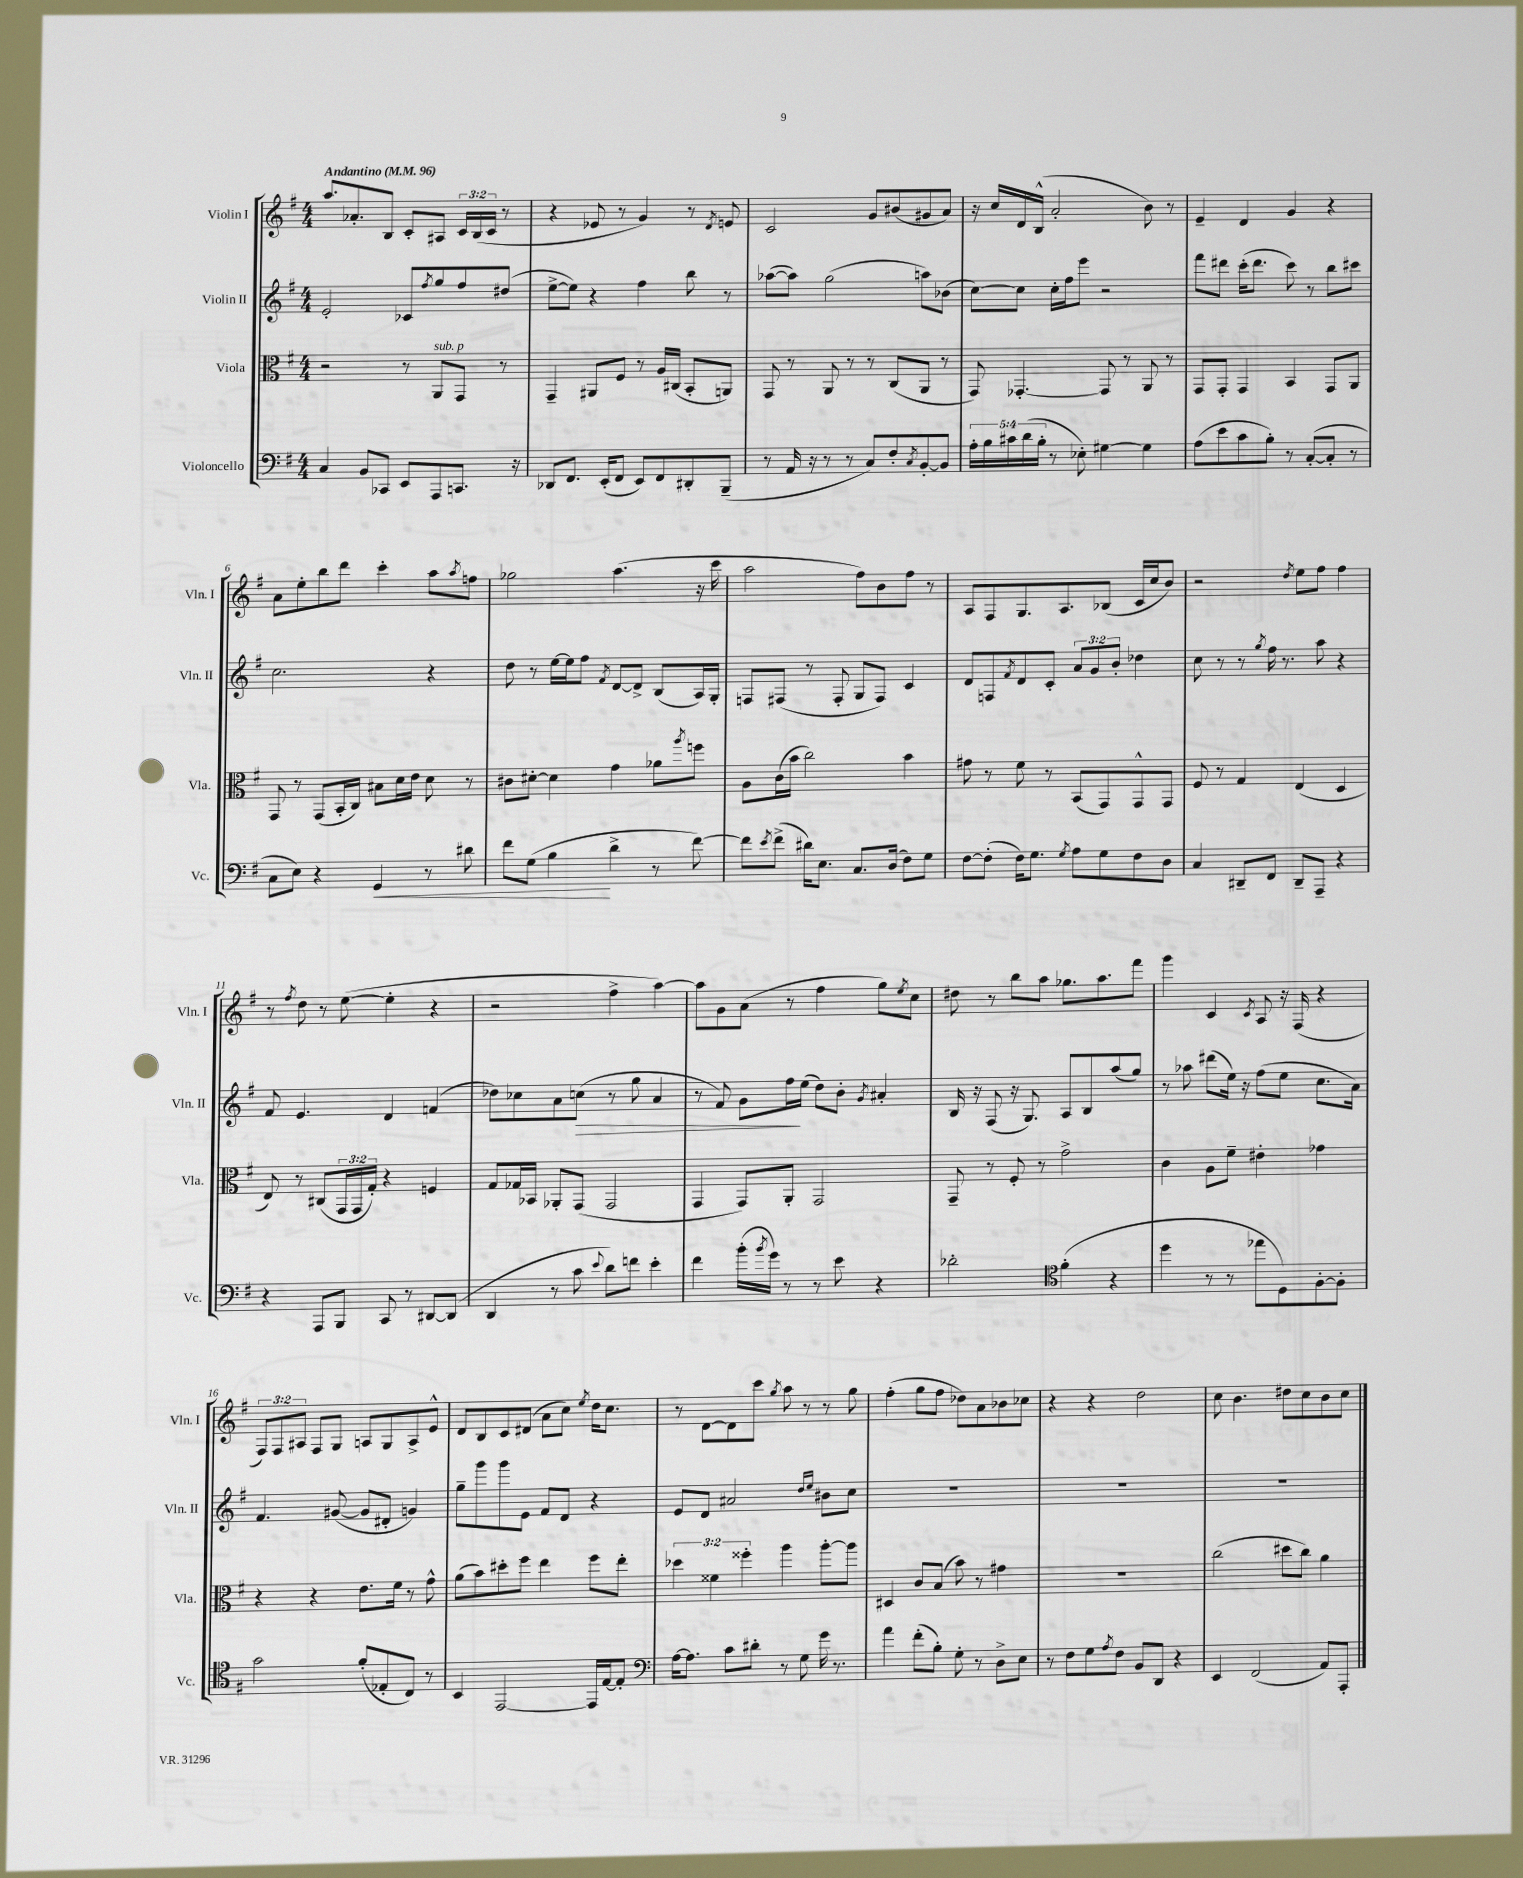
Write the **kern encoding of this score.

**kern	**dynam	**kern	**kern	**dynam	**kern
*part4	*part4	*part3	*part2	*part2	*part1
*staff4	*staff4	*staff3	*staff2	*staff2	*staff1
*I"Violoncello	*	*I"Viola	*I"Violin II	*	*I"Violin I
*I'Vc.	*	*I'Vla.	*I'Vln. II	*	*I'Vln. I
*clefF4	*	*clefC3	*clefG2	*	*clefG2
*k[f#]	*	*k[f#]	*k[f#]	*	*k[f#]
*M4/4	*	*M4/4	*M4/4	*	*M4/4
*MM96	*	*MM96	*MM96	*	*MM96
=1	=1	=1	=1	=1	=1
!	!	!	!	!	!LO:TX:a:B:t=Andantino
4C/	.	2r	2e'/	.	8.aa/L
.	.	.	.	.	8.a-X'/
8BB/L	.	.	.	.	.
8CC-X/J	.	.	.	.	8B/J
8EE/L	.	8r	8c-X/L	.	8c'/L
.	.	.	8qff#/	.	.
!	!	!LO:TX:a:i:t=sub. p	!	!	!
8AAA/	.	8AA/L	8gg/	.	8A#X/J
8.CCn/J	.	8GG/J	8ff#/	.	24c/LL
.	.	.	.	.	(24B/
.	.	.	.	.	24c/JJ
.	.	8r	(8dd#X/J	.	8r
16r	.	.	.	.	.
=2	=2	=2	=2	=2	=2
8DD-X/L	.	4GG~/	[8ee^\L	.	4r
8.FF#/J	.	.	8ee\J])	.	.
.	.	8AA#X/L	4r	.	8e-X/
(16EE'/KL	.	.	.	.	.
8FF#/J	.	8F#/J	.	.	8r
8EE/L)	.	8r	4ff#\	.	4g/)
8FF#/	.	16A/LL	.	.	.
.	.	(16C#X/JJ	.	.	.
8DD#X'/	.	8BB'/L	8bb\	.	8r
.	.	.	.	.	8qd/
(8BBB~/J	.	8AAn/J)	8r	.	8en/
=3	=3	=3	=3	=3	=3
8r	.	8GG/	([8aa-X\L	.	2c/
16AA/	.	8r	8aa-\J])	.	.
16r	.	.	.	.	.
8r	.	8AA/	(2gg\	.	.
8r	.	8r	.	.	.
8C/L)	.	8r	.	.	8g/L
8F#'/	.	(8C/L	.	.	(8b#X/
8qC/	.	.	.	.	.
[8BB'/	.	8AA/J	8aan\L)	.	8g#X/
8BB/J]	.	8r	(8b-X\J	.	8a/J)
=4	=4	=4	=4	=4	=4
20A'\LL	.	8GG/)	[8cc\L)	.	16r
20B\	.	.	.	.	.
.	.	.	.	.	16cc/LL
20c#X\	.	.	.	.	.
.	.	[4.GG-X'/	8cc\J]	.	16d/
(20d\	.	.	.	.	.
.	.	.	.	.	(16B^^/JJ
20B'\JJ	.	.	.	.	.
8r	.	.	16cc'\LL	.	2a'/
.	.	.	16ff#\J	.	.
8E-X'\)	.	.	8eee\J	.	.
[4G#X\	.	8GG-/]	2r	.	.
.	.	8r	.	.	.
4G#\]	.	8AA/	.	.	8b\)
.	.	8r	.	.	8r
=5	=5	=5	=5	=5	=5
(8A\L	.	8GG/L	8fff#\L	.	4e~/
8e\	.	8GG'/J	8ddd#X\J	.	.
8c\	.	4GG/	(16ccc'\KL	.	4d/
.	.	.	8.ddd#\J	.	.
8B'\J)	.	.	.	.	.
8r	.	4BB/	8ccc\)	.	4g/
([8C'/L	.	.	8r	.	.
8C'/J]	.	8GG/L	8bb\L	.	4r
8r	.	8AA/J	8ccc#X\J	.	.
!!LO:LB:g=z
=6	=6	=6	=6	=6	=6
8C\L	.	8GG/	2.cc\	.	8a\L
8E\J)	.	8r	.	.	8ee'\
4r	.	(8GG/L	.	.	8bb\
.	.	16BB'/L	.	.	8ddd\J
.	.	16C/JJ)	.	.	.
!	!LO:HP:b	!	!	!	!
4GG/	<	8B#X\L	.	.	4ccc'\
.	.	16d\L	.	.	.
.	.	16e\JJ	.	.	.
8r	.	8d\	4r	.	8aa\L
.	.	.	.	.	8qaa/
8d#X\	.	8r	.	.	8ffn\J
=7	=7	=7	=7	=7	=7
8f#\L	.	8c#X\L	8dd\	.	2gg-X\
(8G\J	.	[8d#X'\J	8r	.	.
4B\	.	4d#\]	[16ee\LL	.	.
.	.	.	16ee\J]	.	.
.	.	.	8ff#\J	.	.
.	.	.	8qf#/	.	.
4d^\	[	4g\	[8d/L	.	(4.aa\
.	.	.	8d^/J]	.	.
8r	.	8a-X\L	(8B/L	.	.
.	.	8qaa/	.	.	.
[8f#\)	.	8ffn\J	16A/L)	.	16r
.	.	.	16G'/JJ	.	16ccc\
=8	=8	=8	=8	=8	=8
8f#\L]	.	8A\L	8Fn/L	.	2aa\
8qe/	.	.	.	.	.
(8f#^\J	.	(16c\L	(8F#X/J	.	.
.	.	16b\JJ	.	.	.
16d#X\KL)	.	2cc\)	8r	.	.
8.E\J	.	.	.	.	.
.	.	.	8F#'/	.	.
8.C/L	.	.	8G/L	.	8ff#\L)
.	.	.	8F#/J)	.	8b\
(16D/Jk	.	.	.	.	.
8F#\L)	.	4b\	4c/	.	8ff#\J
8G\J	.	.	.	.	8r
=9	=9	=9	=9	=9	=9
[8F#\L	.	8g#X\	8d/L	.	8A/L
(8F#'\J]	.	8r	8Fn/	.	8F#/
.	.	.	8qf#/	.	.
16F#\KL)	.	8f#\	8d/	.	8.G/
8.G\J	.	.	.	.	.
.	.	8r	8c'/J	.	.
.	.	.	.	.	8.A/
8qG/	.	.	.	.	.
8A\L	.	(8BB/L	12a/L	.	.
.	.	.	12g/	.	.
8G\	.	8GG/)	.	.	(8B-X/J
.	.	.	12b'/J	.	.
8F#\	.	8GG^^/	4dd-X\	.	16c/LL
.	.	.	.	.	16cc/J
8D\J	.	8GG/J	.	.	8b/J)
=10	=10	=10	=10	=10	=10
4C/	.	8F#/	8cc\	.	2r
.	.	8r	8r	.	.
8DD#X~/L	.	4G/	8r	.	.
.	.	.	8qgg/	.	.
8FF#/J	.	.	16ff#\	.	.
.	.	.	8.r	.	.
.	.	.	.	.	8qdd/
8DD#~/L	.	(4E/	.	.	8ee\L
8AAA~/J	.	.	8aa\	.	8ff#\J
4r	.	4D/	4r	.	4ff#\
!!LO:LB:g=z
=11	=11	=11	=11	=11	=11
4r	.	8E/)	8f#/	.	8r
.	.	.	.	.	8qff#/
.	.	8r	4.e/	.	8dd\
8AAA/L	.	(8C#X/L	.	.	8r
8BBB/J	.	24GG/L	.	.	([8ee\
.	.	24GG/	.	.	.
.	.	24G'/JJ)	.	.	.
8CC/	.	4r	4d/	.	4ee'\]
8r	.	.	.	.	.
[8DD#X/L	.	4Fn/	(4fn/	.	4r
(8DD#/J]	.	.	.	.	.
=12	=12	=12	=12	=12	=12
4DD/	.	8G/L	8dd-X\L)	.	2r
.	.	16G-X/L	8cc-X\	.	.
.	.	16BB-X/JJ	.	.	.
8r	.	8AA-X'/L	8a\	.	.
!	!	!	!	!LO:HP:b	!
8c\	.	(8GG/J	(8ccn\J	>	.
8qqe/	.	.	.	.	.
8d\L)	.	2GG/	8r	.	4ff#^\
8fn\J	.	.	8gg\	.	.
4e'\	.	.	4a/	.	[4aa\)
=13	=13	=13	=13	=13	=13
4f#\	.	4GG/	8r	.	8aa\L]
.	.	.	8f#/)	.	8g\
(16b'\LL	.	8GG/L)	8g\L	.	(8a\J
8qb/	.	.	.	.	.
16g\JJ)	.	.	.	.	.
8r	.	8AA'/J	16ff#\L	.	8r
.	.	.	(16ee\JJ	]	.
8r	.	2GG/	8dd\L)	.	4ff#\
8e\	.	.	8b'\J	.	.
.	.	.	8qg/	.	.
4r	.	.	4a#X'/	.	8gg\L)
.	.	.	.	.	8qee/
.	.	.	.	.	8cc\J
=14	=14	=14	=14	=14	=14
2d-X'\	.	8GG~/	16B/	.	8dd#X\
.	.	.	16r	.	.
.	.	8r	(8F#/	.	8r
.	.	8F#'/	16r	.	8bb\L
.	.	.	8.G/)	.	.
.	.	8r	.	.	8aa\J
*clefC4	*	*	*	*	*
(4f#'\	.	2g^\	8A/L	.	8.gg-X\L
.	.	.	8B/	.	.
.	.	.	.	.	8.aa\
4r	.	.	(8aa/	.	.
.	.	.	8gg/J)	.	8fff#\J
=15	=15	=15	=15	=15	=15
4dd\	.	4c\	8r	.	4ggg\
.	.	.	8aa-X\	.	.
8r	.	8A\L	(8ddd#X\L	.	4c/
8r	.	8f#~\J	16ee\Jk)	.	.
.	.	.	16r	.	.
.	.	.	.	.	8qc/
8ee-X\L	.	4e#X'\	(8ff#\L	.	8A/
8D\)	.	.	8ee\J	.	16r
.	.	.	.	.	(16F#/
[8F#'\	.	4g-X\	8.cc\L	.	4r
8F#'\J]	.	.	.	.	.
.	.	.	16a\Jk)	.	.
!!LO:LB:g=z
=16	=16	=16	=16	=16	=16
2g\	.	4r	4.f#/	.	12F#/L)
.	.	.	.	.	12F#/
.	.	.	.	.	12A#X/J
.	.	4r	.	.	8F#/L
.	.	.	([8g#X/	.	8G/J
(8f#'/L	.	8.e\L	8g#/L]	.	8An/L
8E-X'/	.	.	8d#X'/J	.	8G/
.	.	16f#\Jk	.	.	.
8C/J)	.	8r	4gn/)	.	8A^/
8r	.	8g^^\	.	.	8e^^/J
=17	=17	=17	=17	=17	=17
4BB/	.	(8a\L	8gg~\L	.	8d/L
.	.	8b\)	8ggg\	.	8B/
[2EE/	.	8dd#X'\	8ggg\	.	8c/
.	.	8ff#\J	8e\J	.	(8d#X/J
.	.	4ee\	8f#/L	.	8a\L
.	.	.	8d/J	.	8cc\J)
.	.	.	.	.	8qee/
16EE/LL]	.	8ff#\L	4r	.	16dd\KL
[16E/J	.	.	.	.	8.cc\J
8E'/J]	.	8ee'\J	.	.	.
=18	=18	=18	=18	=18	=18
*clefF4	*	*	*	*	*
[16A\KL	.	6dd-X\	8e/L	.	8r
8.A\J]	.	.	.	.	.
.	.	.	8d/J	.	[8d\L
.	.	6f##X\	.	.	.
8c\L	.	.	2a#X/	.	8d\]
.	.	6ff##X'\	.	.	.
8d#X'\J	.	.	.	.	8ccc\J
.	.	.	.	.	8qgg/
8r	.	4aa\	.	.	8aa\
8G\	.	.	.	.	8r
.	.	.	16qqdd/LL	.	.
.	.	.	16qqee/JJ	.	.
16g\	.	[8aa'\L	8b#X\L	.	8r
8.r	.	.	.	.	.
.	.	8aa\J]	8cc\J	.	8gg\
=19	=19	=19	=19	=19	=19
4a\	.	4D#X/	1r	.	(4ff#'\
(8f#'\L	.	8c/L	.	.	8gg\L
8B'\J)	.	(8B/J	.	.	8ff#\J
8G'\	.	8b\)	.	.	8dd-X\L)
8r	.	8r	.	.	8a\
8D^\L	.	4g#X\	.	.	8b-X\
8E\J	.	.	.	.	8cc-X\J
=20	=20	=20	=20	=20	=20
8r	.	1r	1r	.	4r
8F#\L	.	.	.	.	.
8G\	.	.	.	.	4r
8qA/	.	.	.	.	.
8F#\J	.	.	.	.	.
8BB/L	.	.	.	.	2dd\
8DD/J	.	.	.	.	.
4r	.	.	.	.	.
=21	=21	=21	=21	=21	=21
4EE/	.	(2cc\	1r	.	8cc\
.	.	.	.	.	4.b\
(2FF#/	.	.	.	.	.
.	.	8dd#X\L	.	.	8dd#X\L
.	.	8cc\J)	.	.	8cc\
8AA/L)	.	4a\	.	.	8b\
8AAA'/J	.	.	.	.	8cc\J
==	==	==	==	==	==
*-	*-	*-	*-	*-	*-
